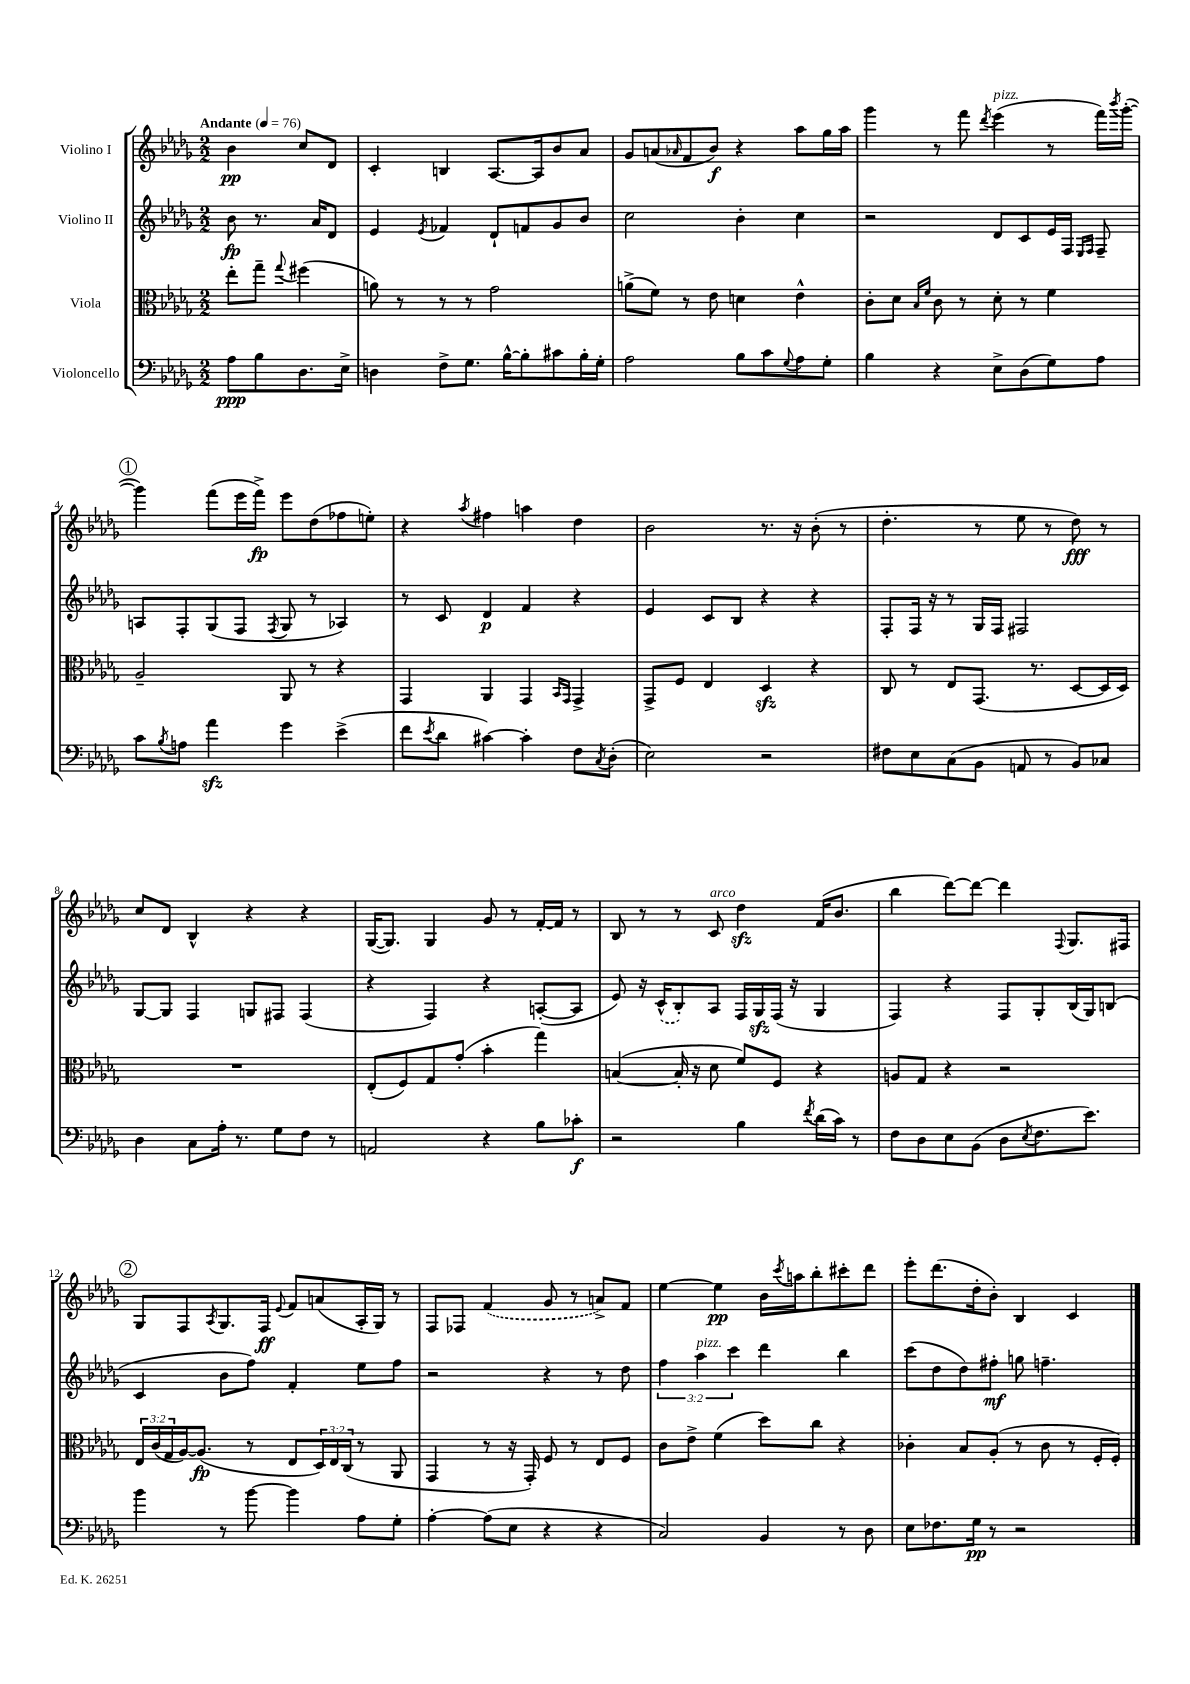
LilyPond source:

<<
\new StaffGroup <<
\new Staff = "s0" \with { instrumentName = "Violino I" } {
    \clef treble \key des \major \numericTimeSignature \time 2/2 \partial 2 \tempo "Andante" 4 = 76
    bes'4\pp c''8 des'8 |
    c'4-. b4 aes8.~ aes16 bes'8 aes'8 |
    ges'8 a'8( \grace { aes'16 } f'8 bes'8\f) r4 aes''8 ges''16 aes''16 |
    ges'''4 r8 f'''8 \acciaccatura { des'''8 } ees'''4^\markup { \italic "pizz." }( r8 f'''16) \acciaccatura { bes'''8 } ges'''16~-.( |
    \mark \markup { \circle "1" } ges'''4) f'''8( ees'''16 f'''16->\fp) ees'''8 des''8( fes''8 e''8-.) |
    r4 \acciaccatura { aes''8 } fis''4 a''4 des''4 |
    bes'2 r8. r16 bes'8-.( r8 |
    des''4.-. r8 ees''8 r8 des''8\fff) r8 |
    c''8 des'8 bes4-^ r4 r4 |
    ges16~( ges8.) ges4 ges'8 r8 f'16~-. f'16 r8 |
    bes8 r8 r8 c'8^\markup { \italic "arco" } des''4\sfz f'16( bes'8. |
    bes''4 des'''8~) des'''8~ des'''4 \appoggiatura { f8 } ges8. fis16 |
    \mark \markup { \circle "2" } ges8 f8 \acciaccatura { aes8 } ges8. f16\ff \appoggiatura { ees'8 } f'8 a'8( aes16-. ges16) r8 |
    f8 fes8 \once \slurDashed f'4( ges'8 r8 a'8->) f'8 |
    ees''4~ ees''4\pp bes'16 \acciaccatura { c'''8 } a''16 bes''8-. cis'''8-. des'''8 |
    ees'''8-. des'''8.( des''16-. bes'8-.) bes4 c'4 \bar "|." |
}
\new Staff = "s1" \with { instrumentName = "Violino II" } {
    \clef treble \key des \major \numericTimeSignature \time 2/2 \override Staff.TupletNumber.text = #tuplet-number::calc-fraction-text \partial 2
    bes'8\fp r8. aes'16 des'8 |
    ees'4 \acciaccatura { ees'8 } fes'4 des'8-! f'8 ges'8 bes'8 |
    c''2 bes'4-. c''4 |
    r2 des'8 c'8 ees'16 f16 \grace { ees16 f16 } f8-- |
    \mark \markup { \circle "1" } a8 f8-. ges8( f8 \acciaccatura { f8 } ges8 r8 aes4) |
    r8 c'8 des'4\p f'4 r4 |
    ees'4 c'8 bes8 r4 r4 |
    f8-. f16 r16 r8 ges16 f16 fis2 |
    ges8~ ges8 f4 g8 fis8 fis4( |
    r4 f4) r4 a8~-.( a8 |
    ees'8) r16 \once \slurDashed c'16-^( bes8-.) aes8 f16 ges16\sfz f16( r16 ges4 |
    f4) r4 f8 ges8-. bes16( ges16) b8( |
    \mark \markup { \circle "2" } c'4 bes'8 f''8) f'4-. ees''8 f''8 |
    r2 r4 r8 des''8 |
    \tuplet 3/2 { f''4 aes''4^\markup { \italic "pizz." } c'''4 } des'''4 bes''4 |
    c'''8( des''8 des''8) fis''8-.\mf g''8 f''4.-- \bar "|." |
}
\new Staff = "s2" \with { instrumentName = "Viola" } {
    \clef alto \key des \major \numericTimeSignature \time 2/2 \override Staff.TupletNumber.text = #tuplet-number::calc-fraction-text \partial 2
    ees''8-. ges''8-- \appoggiatura { ges''8 } fis''4( |
    a'8) r8 r8 r8 ges'2 |
    a'8->( f'8) r8 ees'8 d'4 ees'4-^ |
    c'8-. des'8 \grace { bes16 f'16 } c'8 r8 des'8-. r8 f'4 |
    \mark \markup { \circle "1" } aes2-- aes,8 r8 r4 |
    ges,4 aes,4 ges,4 \grace { bes,16 ges,16 } ges,4-> |
    ges,8-> f8 ees4 des4\sfz r4 |
    c8 r8 ees8 ges,8.( r8. des8~ des16 des16) |
    R1 |
    ees8-.( f8) ges8 ges'8-.( bes'4-. ges''4) |
    b4~( b16-. r16 des'8 f'8) f8 r4 |
    a8 ges8 r4 r2 |
    \mark \markup { \circle "2" } \tuplet 3/2 { ees16 c'16( ges16 } aes16~) aes8.\fp( r8 ees8 \tuplet 3/2 { des16) ees16 c16( } r8 aes,8 |
    ges,4 r8 r16 ges,16-.) f8 r8 ees8 f8 |
    c'8 ees'8-> f'4( des''8) c''8 r4 |
    ces'4-. bes8 aes8-.( r8 ces'8 r8 f16-. f16-.) \bar "|." |
}
\new Staff = "s3" \with { instrumentName = "Violoncello" } {
    \clef bass \key des \major \numericTimeSignature \time 2/2 \partial 2
    aes8\ppp bes8 des8. ees16-> |
    d4 f8-> ges8. bes16~-^ bes8-. cis'8 bes16-. ges16-. |
    aes2 bes8 c'8 \appoggiatura { ges8 } aes8 ges8-. |
    bes4 r4 ees8-> des8( ges8) aes8 |
    \mark \markup { \circle "1" } c'8 \acciaccatura { bes8 } a8 aes'4\sfz ges'4 ees'4->( |
    f'8 \acciaccatura { ees'8 } des'8 cis'4~) cis'4-. f8 \acciaccatura { c8 } des8-.( |
    ees2) r2 |
    fis8 ees8 c8( bes,8 a,8 r8 bes,8) ces8 |
    des4 c8 aes16-. r8. ges8 f8 r8 |
    a,2 r4 bes8 ces'8-.\f |
    r2 bes4 \acciaccatura { f'8 } des'16( c'16) r8 |
    f8 des8 ees8 bes,8( des8 \acciaccatura { ees8 } f8. ees'8.) |
    \mark \markup { \circle "2" } bes'4 r8 bes'8~ bes'4 aes8 ges8-. |
    aes4~-. aes8( ees8 r4 r4 |
    c2) bes,4 r8 des8 |
    ees8 fes8. ges16\pp r8 r2 \bar "|." |
}
>>
>>
